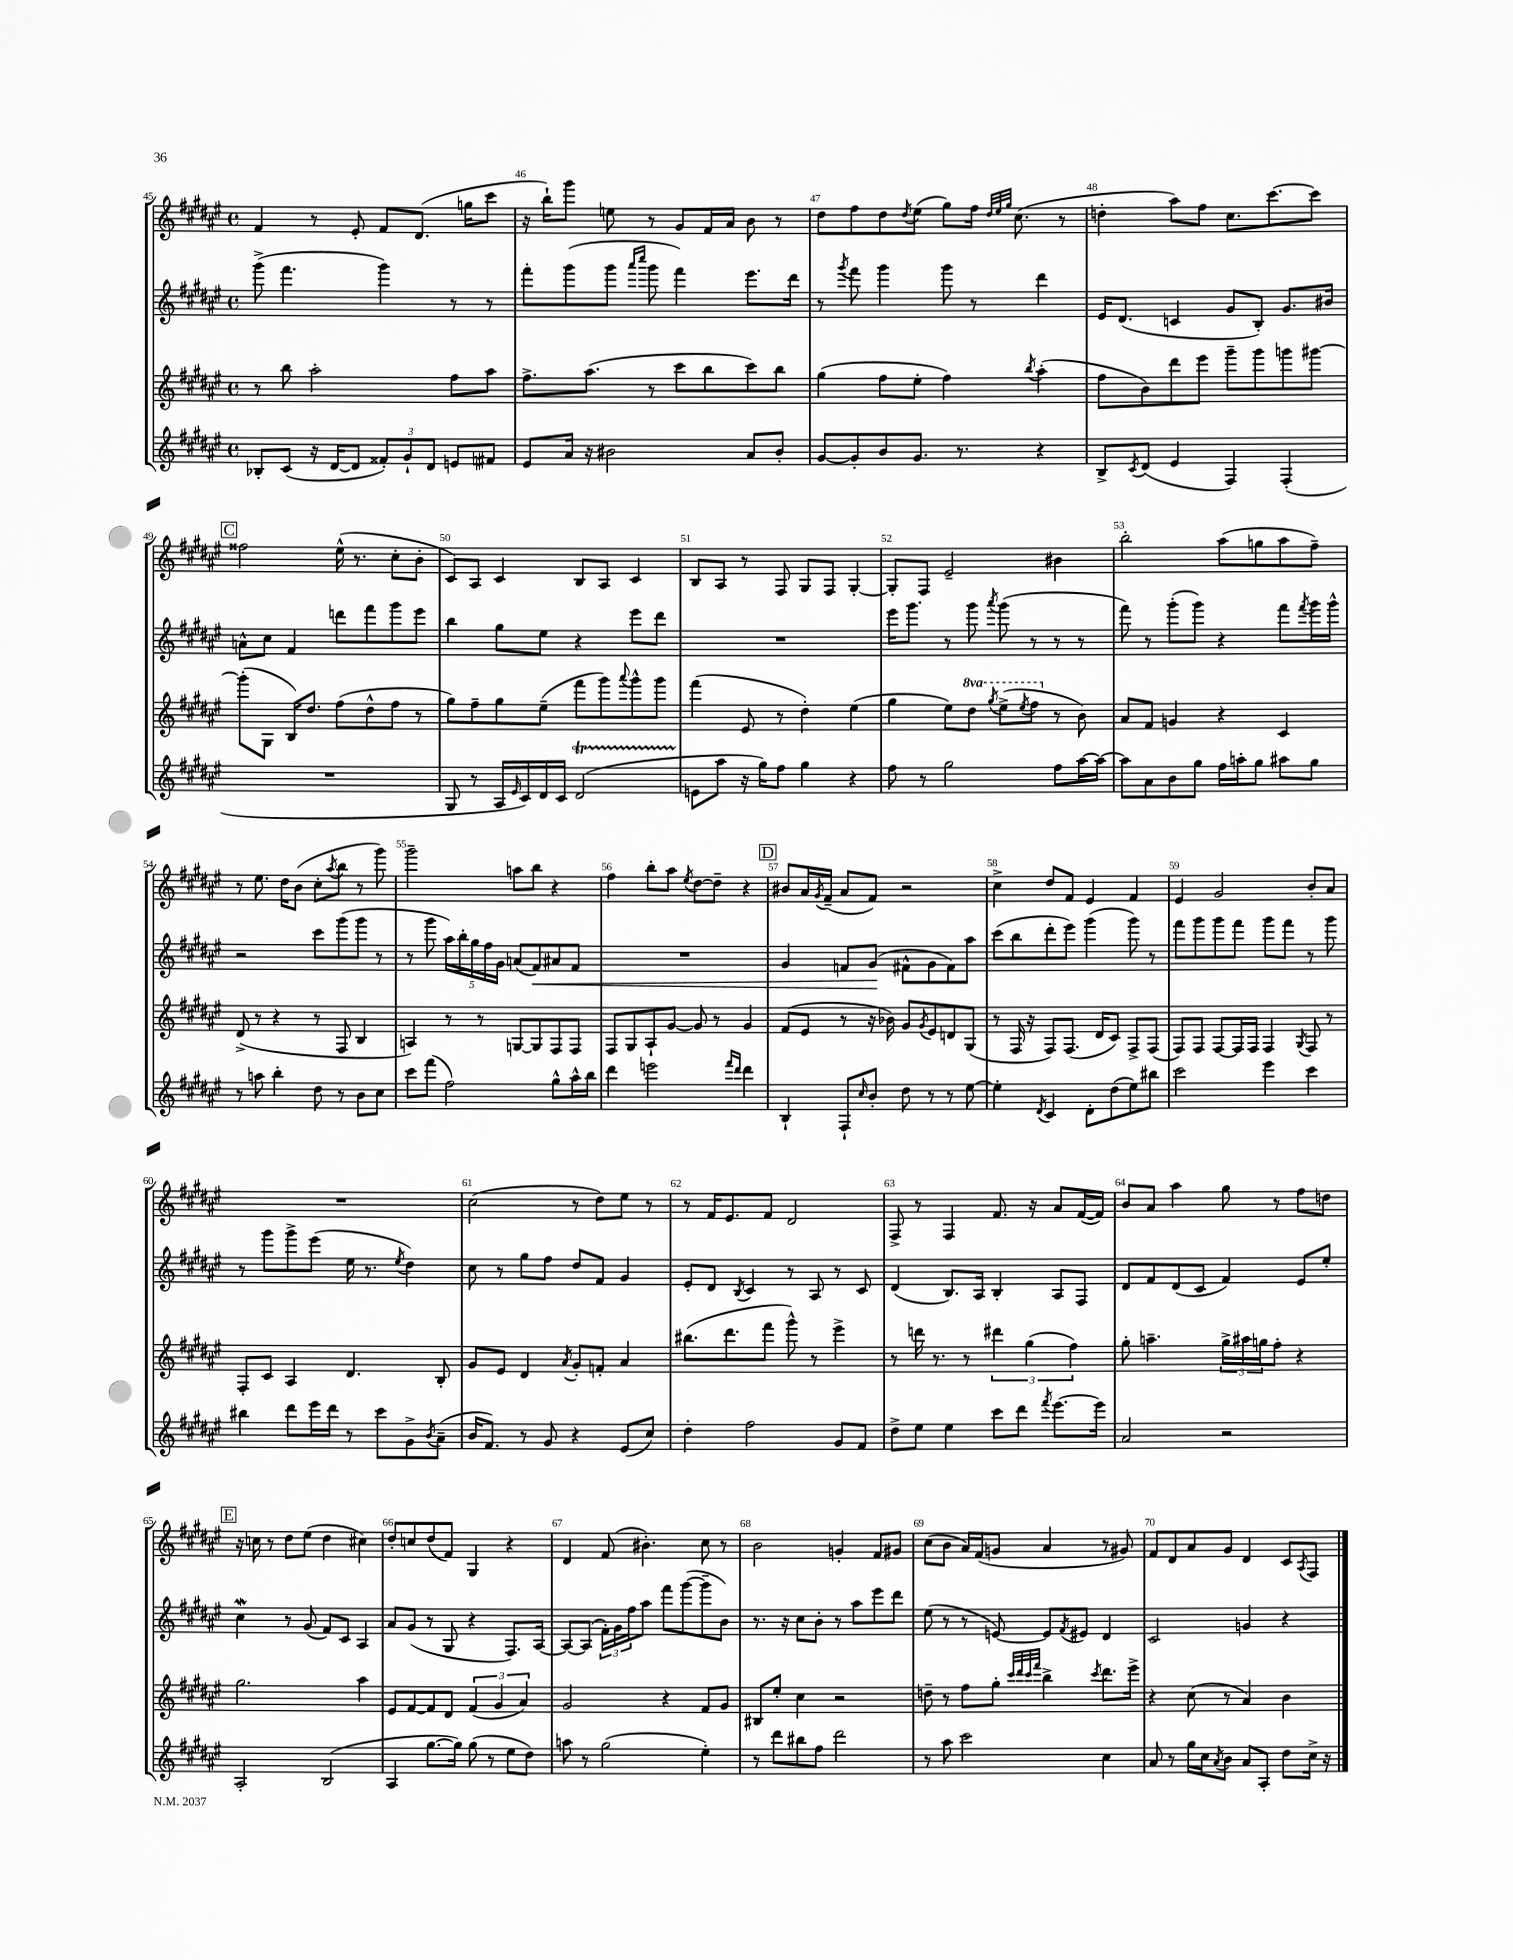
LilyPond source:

<<
\new StaffGroup <<
\new Staff = "s0" {
    \clef treble \key fis \major \defaultTimeSignature \time 4/4
    fis'4 r8 eis'8-. fis'8 dis'8.( g''16 cis'''8 |
    r16 b''16-!) gis'''8 e''8 r8 gis'8 fis'16 ais'16 b'8 r8 |
    dis''8 fis''8 dis''8 \acciaccatura { dis''8 } eis''8( gis''8) fis''16 \grace { dis''32 eis''32 gis''32 } cis''8.( r8 |
    d''4-. ais''8) fis''8 cis''8. cis'''8.~ cis'''8 |
    \mark \markup { \box "C" } fisis''2 eis''16-^( r8. cis''8-. b'8-. |
    cis'8) ais8 cis'4 b8 ais8 cis'4 |
    b8 ais8 r8 fis8 gis8 fis8 gis4~-. |
    gis8-. fis8 eis'2-- bis'4 |
    b''2-. ais''8( g''8 ais''8 fis''8--) |
    r8 eis''8. dis''16 b'8( cis''8-. \acciaccatura { ais''8 } b''8 r8 gis'''8) |
    gis'''2-- a''8 b''8 r4 |
    fis''4 b''8-. ais''8 \acciaccatura { eis''8 } dis''8~ dis''8-- r4 |
    \mark \markup { \box "D" } bis'8 ais'16 \acciaccatura { gis'8 } fis'16--( ais'8 fis'8) r2 |
    cis''4-> dis''8 fis'8 eis'4 fis'4 |
    eis'4 gis'2 b'8-. ais'8 |
    R1 |
    cis''2( r8 dis''8) eis''8 r8 |
    r8 fis'16 eis'8. fis'8 dis'2 |
    fis8-> r8 fis4 fis'8. r16 ais'8 fis'16~( fis'16) |
    b'8 ais'8 ais''4 gis''8 r8 fis''8 d''8 |
    \mark \markup { \box "E" } r16 c''16 r8 dis''8 eis''8( dis''4 cis''4) |
    dis''8-. c''8 dis''8( fis'8) gis4 r4 |
    dis'4 fis'8( bis'4.-.) cis''8 r8 |
    b'2 g'4-. fis'8 gis'8 |
    cis''8( b'8 ais'16) fis'16( g'8 ais'4 r8 gis'8) |
    fis'8 dis'8 ais'8 gis'8 dis'4 cis'8 \acciaccatura { ais8 } fis8 \bar "|." |
}
\new Staff = "s1" {
    \clef treble \key fis \major \defaultTimeSignature \time 4/4
    gis'''8->( fis'''4. gis'''4) r8 r8 |
    fis'''8-. gis'''8( gis'''8 \grace { ais'''16 cis''''16 } gis'''8 fis'''4) eis'''8. dis'''16 |
    r8 \acciaccatura { gis'''8 } fis'''8 gis'''4 gis'''8 r8 dis'''4 |
    eis'16 dis'8.( c'4 gis'8 b8-.) gis'8. bis'16 |
    \mark \markup { \box "C" } a'8-^ cis''8 fis'4 d'''8 fis'''8 gis'''8 eis'''8 |
    b''4 gis''8 eis''8 r4 eis'''8 dis'''8 |
    R1 |
    eis'''16 gis'''8. r8 gis'''8 \acciaccatura { ais'''8 } gis'''8( r8 r8 r8 |
    fis'''8) r8 gis'''8-.( gis'''8) r4 fis'''8 \acciaccatura { fis'''8 } gis'''16 gis'''16-^ |
    r2 cis'''8 gis'''8( gis'''8 r8 |
    r8 gis'''8 \tuplet 5/4 { ais''16) b''16-. gis''16 fis''16 gis'16 } a'8( fis'8\<) ais'8 fis'8 |
    R1 |
    \mark \markup { \box "D" } gis'4 f'8 gis'8\!( fis'8-^ gis'8 fis'8) ais''8 |
    cis'''8( b''8 dis'''8-. eis'''8) gis'''4( gis'''8) r8 |
    fis'''8 gis'''8 gis'''8 fis'''8 gis'''8 fis'''8 r8 gis'''8 |
    r8 gis'''8 gis'''8-> eis'''8( eis''16 r8. \acciaccatura { eis''8 } dis''4) |
    cis''8 r8 gis''8 fis''8 dis''8 fis'8 gis'4 |
    eis'8-. dis'8 \acciaccatura { b8 } cis'4 r8 ais8 r8 cis'8 |
    dis'4( b8.) ais16 b4-. ais8 fis8 |
    dis'8 fis'8 dis'8( cis'8 fis'4) eis'8 eis''8-. |
    \mark \markup { \box "E" } cis''4\mordent r8 gis'8( fis'8) cis'8 ais4 |
    ais'8 gis'8( r8 gis8 r4 fis8.) ais16~ |
    ais8~ ais8( \tuplet 3/2 { fis'16-.) gis'16 fis''16 } ais''8 fis'''8 gis'''8~( gis'''8-- b'8) |
    r8. r16 cis''8 b'8-. r8 ais''8 eis'''8 dis'''8 |
    eis''8( r8 r8 e'8~) e'8 \acciaccatura { fis'8 } eis'8 dis'4 |
    cis'2 g'4 r4 \bar "|." |
}
\new Staff = "s2" {
    \clef treble \key fis \major \defaultTimeSignature \time 4/4 \set Staff.ottavationMarkups = #ottavation-simple-ordinals
    r8 b''8 ais''2-. fis''8 ais''8 |
    fis''8.-> ais''8.( r8 cis'''8 b''8 cis'''8) b''8 |
    gis''4( fis''8 eis''8-. fis''4) \acciaccatura { b''8 } ais''4-.( |
    fis''8 b'8) dis'''8 eis'''8 gis'''8-- gis'''8 g'''8 gis'''8~ |
    \mark \markup { \box "C" } gis'''8-.( gis8 b16) dis''8. fis''8( dis''8-^ fis''8 r8 |
    gis''8) fis''8-- gis''8 eis''8--( fis'''8 gis'''8) \appoggiatura { ais'''8 } gis'''8-^ gis'''8 |
    fis'''4( eis'8 r8 dis''4-.) eis''4( |
    gis''4 eis''8) \ottava #1 dis'''8 \acciaccatura { gis'''8 } eis'''8->( \acciaccatura { eis'''8 } fis'''8 \ottava #0 r8 b'8) |
    ais'8 fis'8 g'4 r4 cis'4 |
    dis'8->( r8 r4 r8 fis8 b4 |
    a4) r8 r8 g8~ g8 fis8 fis8 |
    fis8 gis8 ais8-! gis'8~ gis'8 r8 gis'4 |
    \mark \markup { \box "D" } fis'8( eis'8 r8 r16 bes'16) gis'8 \acciaccatura { gis'8 } eis'8 d'8 gis8( |
    r8 fis16 r16 fis8) fis8.( dis'16 cis'8) fis8-> fis8( |
    fis8) fis8 fis8~ fis16 fis16 fis4 \acciaccatura { gis8 } fis8 r8 |
    fis8-. cis'8 ais4 dis'4. b8-. |
    gis'8 eis'8 dis'4 \acciaccatura { ais'8 } gis'8-. f'8-. ais'4 |
    bis''8.( dis'''8. fis'''8 gis'''8-^) r8 eis'''4-> |
    r8 d'''16 r8. r8 \tuplet 3/2 { dis'''4 gis''4( fis''4) } |
    gis''8-. a''4.-- \tuplet 3/2 { gis''16-> ais''16 g''16 } fis''8-. r4 |
    \mark \markup { \box "E" } gis''2. ais''4 |
    eis'8 fis'8~ fis'8 dis'8 \tuplet 3/2 { fis'4( gis'4 ais'4) } |
    gis'2 r4 fis'8 gis'8 |
    bis8 eis''8-. cis''4 r2 |
    d''8-- r8 fis''8 gis''8-. \grace { cis'''32 dis'''32 cis'''32 fis'''32 } b''4-> \acciaccatura { cis'''8 } dis'''8. eis'''16-> |
    r4 cis''8( r8 ais'4) b'4 \bar "|." |
}
\new Staff = "s3" {
    \clef treble \key fis \major \defaultTimeSignature \time 4/4
    bes8-. cis'8( r16 dis'16~ dis'8 \tuplet 3/2 { fisis'8-.) gis'8-! dis'8 } e'8 fis'8 |
    eis'8 ais'16 r16 bis'2 ais'8 bis'8-. |
    gis'8~ gis'8-. b'8 gis'8. r8. r4 |
    b8-> \acciaccatura { cis'8 } dis'8( eis'4 fis4) fis4-.( |
    \mark \markup { \box "C" } R1 |
    gis8 r8 ais16 \grace { eis'16 } cis'16) dis'16 cis'16 dis'2\startTrillSpan( |
    e'8\stopTrillSpan ais''8 r16 gis''16) fis''8 gis''4 r4 |
    fis''8 r8 gis''2 fis''8 ais''16~ ais''16~ |
    ais''8 ais'8 b'8 gis''8 fis''16 a''16-. gis''8 ais''8 gis''8 |
    r8 a''8 b''4-. dis''8 r8 b'8 cis''8 |
    cis'''8 fis'''8( fis''2) gis''8-^ ais''16-^ b''16 |
    dis'''4 e'''2 \grace { fis'''16 dis'''16 } dis'''4 |
    \mark \markup { \box "D" } b4-! fis8-! \grace { cis''16 } b'8-. dis''8 r8 r8 eis''8~ |
    eis''4-. \acciaccatura { dis'8 } cis'4 dis'8-. dis''8( eis''8) bis''8 |
    cis'''2 eis'''4 cis'''4 |
    bis''4 dis'''8 eis'''16 dis'''16 r8 cis'''8 gis'8-> \acciaccatura { b'8 } ais'8--( |
    b'16 fis'8.) r8 gis'8 r4 eis'8( cis''8) |
    dis''4-. fis''2 gis'8 fis'8 |
    dis''8-> eis''8 eis''4 cis'''8 dis'''8 \acciaccatura { fis'''8 } eis'''8.~ eis'''16 |
    ais'2 r2 |
    \mark \markup { \box "E" } ais2-. b2( |
    ais4 gis''8.~ gis''16) gis''8( r8 eis''8 dis''8) |
    a''8 r8 gis''2( eis''4-.) |
    r8 dis'''8 bis''8 fis''8 dis'''2 |
    r8 ais''8 cis'''2 cis''4 |
    ais'8 r8 gis''16 cis''16 \acciaccatura { ais'8 } b'8 ais'8 ais8-. dis''8 cis''16-> r16 \bar "|." |
}
>>
>>
\layout { \context { \Score currentBarNumber = #45 \override BarNumber.break-visibility = ##(#f #t #t) barNumberVisibility = #all-bar-numbers-visible } }
